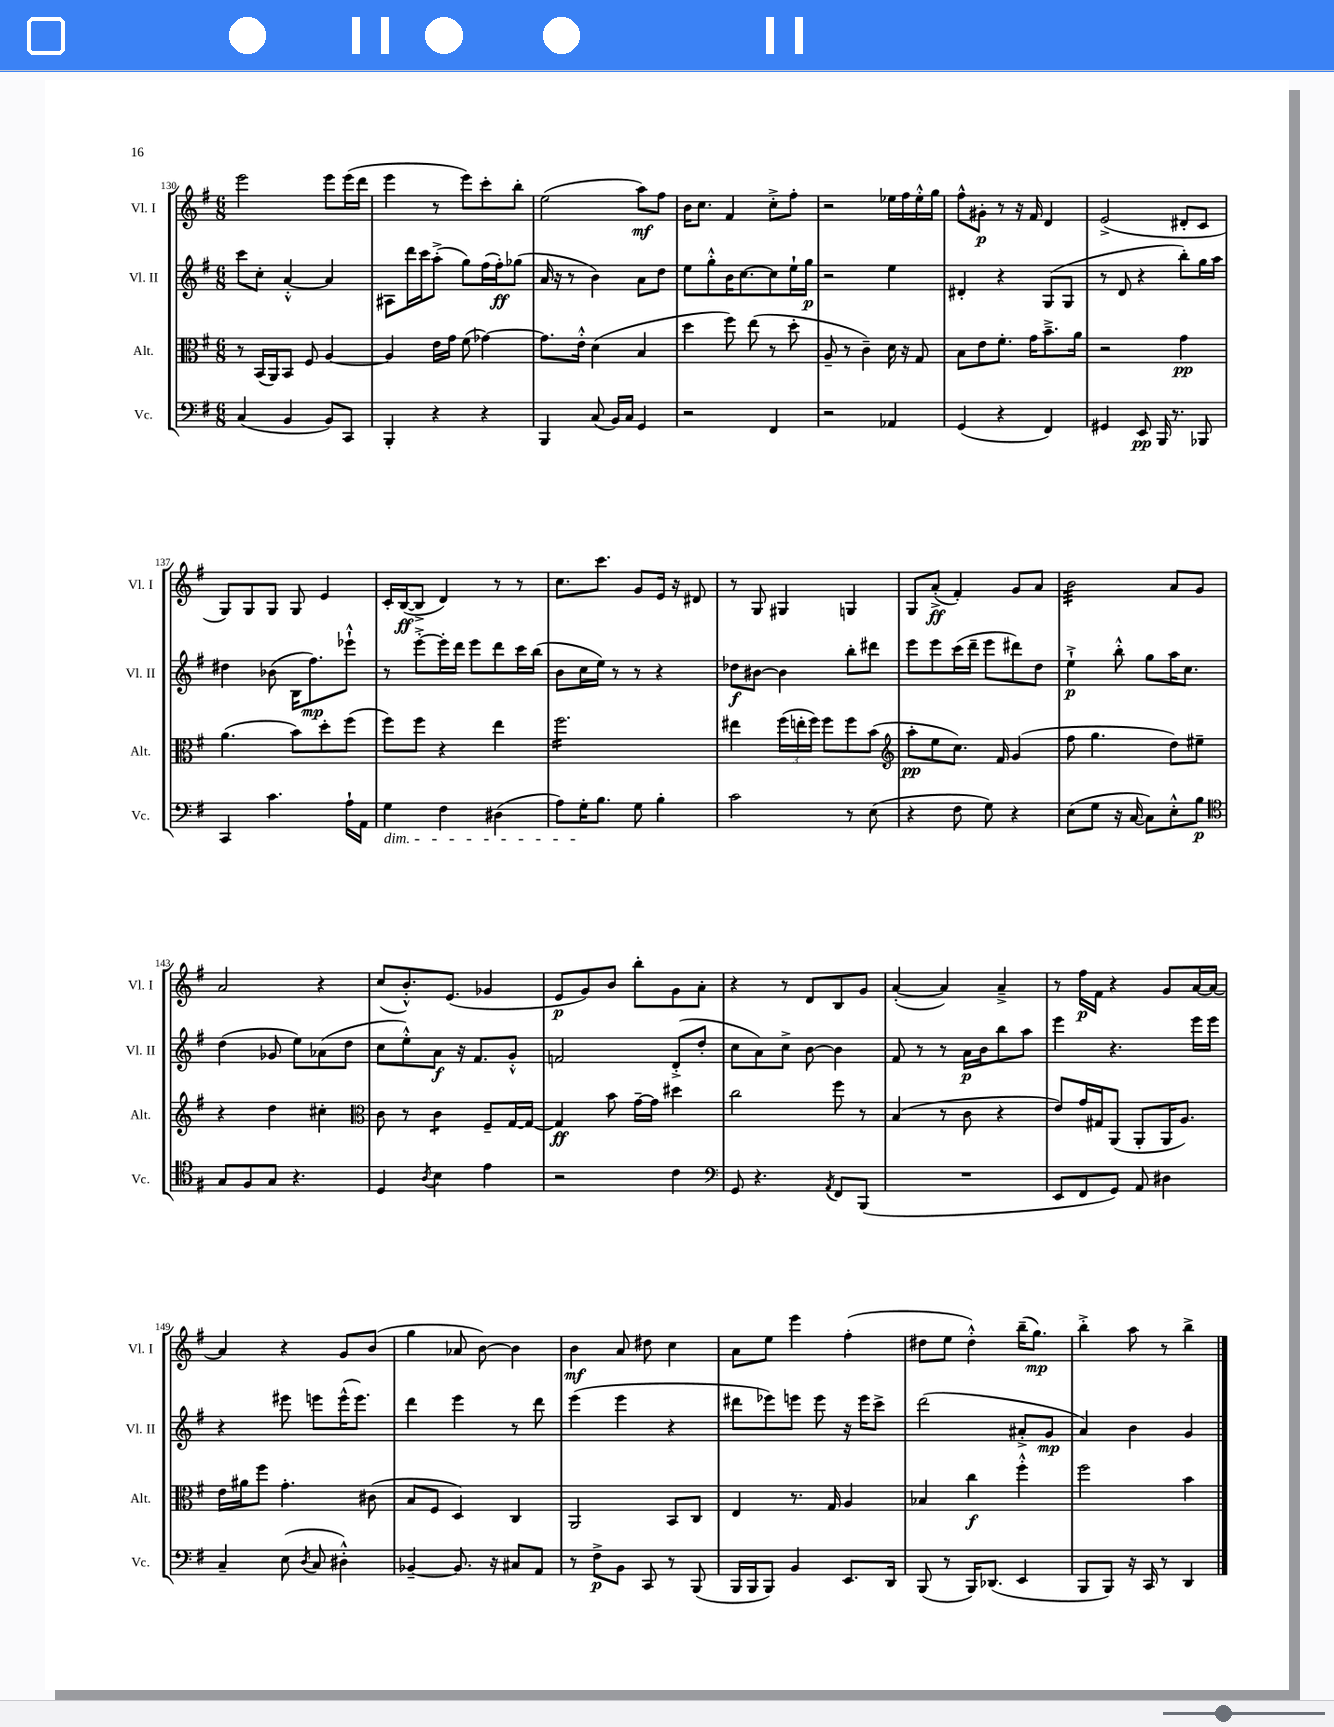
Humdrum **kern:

**kern	**kern	**kern	**kern
*staff4	*staff3	*staff2	*staff1
*clefF4	*clefC3	*clefG2	*clefG2
*k[f#]	*k[f#]	*k[f#]	*k[f#]
*M6/8	*M6/8	*M6/8	*M6/8
(4C/	8r	8ccc\L	2eee\
.	(16BB/LL	8cc'\J	.
.	16AA/J)	.	.
4BB/	8BB/J	[4a'^^/	.
.	8F#/	.	.
8BB/L)	[4A/	4a/]	8eee\L
8CC/J	.	.	(16eee\L
.	.	.	16ddd\JJ
=	=	=	=
4BBB'/	4A/]	8A#\L	4eee\
.	.	16ddd\L	.
.	.	16ccc\J	.
4r	16e\LL	(8aa'^\J	8r
.	16g\JJ	.	.
.	(8f#\	8gg\L)	8eee\L)
4r	[4g-\)	(16ff#\L	8ccc'\
.	.	16ff#'\J)	.
.	.	(8gg-\J	8bb'\J
=	=	=	=
4BBB/	8.g-\]L	16a/	(2ee\
.	.	16r	.
.	.	8r	.
.	16e'^^\Jk	.	.
(8C/	(4d\	4b\)	.
16BB/LL)	.	.	.
16C/JJ	.	.	.
4GG/	4B/	8a\L	8aa\L)
.	.	8dd\J	8ff#\J
=	=	=	=
2r	4dd\	8ee\L	16b\LK
.	.	.	8.cc\J
.	.	8gg'^^\	.
.	8ff#\)	16b\K	4f#/
.	.	[8.cc\	.
.	(8ee\	.	.
4FF#/	8r	8cc\]	8cc'^\L
.	8dd'\	16ee`\L	8ff#'\J
.	.	16gg\JJ	.
=	=	=	=
2r	8A~/	2r	2r
.	8r	.	.
.	4c~\)	.	.
4AA-/	16d\	4ee\	16ee-\LL
.	16r	.	16ff#\
.	8G/	.	16ee-'^^\
.	.	.	16gg\JJ
=	=	=	=
(4GG/	8B\L	4d#'/	8ff#^^\L
.	8e\	.	8g#'\J
4r	8.f#'\J	4r	8r
.	.	.	16r
.	16g\LK	.	16f#/
4FF#/)	8.b~^\	(8G/L	4d/
.	.	8G/J	.
.	16a\Jk	.	.
=	=	=	=
4GG#/	2r	8r	(2e^/
.	.	8d/	.
8EE/	.	4r	.
16BBB/	.	.	.
8.r	.	.	.
.	4g\	8bb'\L)	8d#'/L
8BBB-/	.	16gg\L	8c/J
.	.	16aa\JJ	.
=	=	=	=
4CC/	(4.a\	4dd#\	8G/L)
.	.	.	8G/
4.c\	.	(8b-\	8G/J
.	8b\L)	16B\LK	8G/
.	.	8.ff#\)	.
.	8dd'\	.	4e/
16A`\LL	(8ff#\J	8eee-`^^\J	.
16AA\JJ	.	.	.
=	=	=	=
4G\	8ff#\L)	8r	16c'/LL
.	.	.	([16B/J
.	8ff#\J	[8eee'^\L	8B^/]J
4F#\	4r	16eee'\]L	4d/)
.	.	16ddd\JJ	.
.	.	8eee\L	.
(4D#\	4ee\	8ddd\	8r
.	.	16ccc\L	8r
.	.	(16bb\JJ	.
=	=	=	=
8A\L)	2.ff#\	8b\L	8.cc\L
16G'\K	.	16cc\L	.
8.B\J	.	16ee\JJ)	8.ccc\J
.	.	8r	.
8G\	.	8r	8g/L
4B'\	.	4r	16e/Jk
.	.	.	16r
.	.	.	8d#/
=	=	=	=
2c\	4ee#\	8dd-\L	8r
.	.	[8b#\J	8G/
.	(24ff#\LL	4b#\]	4G#/
.	24ee'\	.	.
.	24ff#\JJ)	.	.
.	8ff#\L	.	.
8r	8ff#\	8bb'\L	4G/
(8E\	(8b\J	8ddd#\J	.
=	=	=	=
*	*clefG2	*	*
4r	8aa'\L	8eee\L	8G/L
.	8ee\	8eee\	(8a'^/J
8F#\	8.cc\J)	(16ccc\L	4f#'/)
.	.	16ddd~\JJ	.
8G\)	.	8eee\L	.
.	16f#/	.	.
4r	(4g/	8ddd#\)	8g/L
.	.	8dd\J	8a/J
=	=	=	=
(8E\L	8ff#\	4ee`^\	2b\
8G\J	4.gg\	.	.
16r	.	8bb'^^\	.
[16C/	.	.	.
8C\]L)	.	8gg\L	.
8E'^^\	8dd\L)	16aa\K	8a/L
.	.	8.cc\J	.
8B\J	8ee#~\J	.	8g/J
=	=	=	=
*clefC4	*	*	*
8G/L	4r	(4dd\	2a/
8F#/	.	.	.
8G/J	4dd\	8g-/	.
4.r	.	8ee\L)	.
.	4cc#'\	(8a-\	4r
.	.	8dd\J	.
=	=	=	=
*	*clefC3	*	*
4D/	8c\	8cc\L	(8cc/L
.	8r	8ee'^^\)	8.b'^^/)
8qA/	.	.	.
4B\	4c\	8a\J	.
.	.	.	(8.e/J
.	.	16r	.
.	.	8.f#/L	.
4e\	8F#~/L	.	4g-/
.	[16G/L	8g'^^/J	.
.	16G/_JJ	.	.
=	=	=	=
2r	4G/]	2f/	8e/L
.	.	.	8g/)
.	8b\	.	8b/J
.	[16g~\LL	.	8bb'\L
.	16g\]JJ	.	.
4c\	4dd#\	(8d'^/L	8g\
.	.	8dd'/J	8a'\J
=	=	=	=
*clefF4	*	*	*
8GG/	2cc\	8cc\L	4r
4.r	.	8a\)	.
.	.	8cc^\J	8r
.	.	[8b\	8d/L
8qAA/	.	.	.
8FF#/L	8ff#\	4b\]	8B/
(8BBB/J	8r	.	8g/J
=	=	=	=
2.r	(4B/	8f#/	([4a'/
.	.	8r	.
.	8r	8r	4a/])
.	8c\	16a\LL	.
.	.	16b\J	.
.	4r	8bb\	4a~^/
.	.	8aa\J	.
=	=	=	=
8EE/L	8e/L)	4eee\	8r
8FF#/	16g/L	.	16ff#\LL
.	16G#/J	.	16f#\JJ
8GG/J)	(8AA/J	4.r	4r
8AA/	8AA'/L	.	.
4D#\	16AA/K	.	8g/L
.	8.A/J)	.	.
.	.	16eee\LL	[16a/L
.	.	16eee\JJ	16a/_JJ
=	=	=	=
4C~/	16e\LL	4r	4a/]
.	16a#\J	.	.
.	8ff#\J	.	.
(8E\	4.g'\	8eee#\	4r
8qD/	.	.	.
8C/	.	8eee\L	.
4D#'^^\)	.	(16eee^^\K	8g/L
.	.	8.eee\J)	.
.	(8c#\	.	(8b/J
=	=	=	=
[4BB-~/	8B/L	4ddd\	4gg\
.	8F#/J	.	.
8.BB-/]	4D/)	4eee\	8a-/
.	.	.	[8b\)
16r	.	.	.
8C#/L	4C/	8r	4b\]
8AA/J	.	8ddd\	.
=	=	=	=
8r	2AA/	(4eee\	4b\
8F#^\L	.	.	.
8BB\J	.	4eee\	8a/
8CC/	.	.	8dd#\
8r	8BB/L	4r	4cc\
(8BBB/	8C/J	.	.
=	=	=	=
16BBB/LL	4E/	8ddd#\L	8a\L
16BBB/J	.	.	.
8BBB/J)	.	8eee-\)	8ee\J
4BB/	8.r	8eee\J	4eee\
.	.	8eee\	.
.	16G/	.	.
8.EE/L	4A/	16r	(4ff#'\
.	.	16eee\LK	.
.	.	8ccc^\J	.
16DD/Jk	.	.	.
=	=	=	=
(8BBB/	4B-/	(2ddd\	8dd#\L
8r	.	.	8ee\J
16BBB/LK)	4cc\	.	4dd#'^^\)
(8.DD-/J	.	.	.
4EE/	4ff#'^^\	8a#'^/L	(16bb~\LK
.	.	.	8.gg\J)
.	.	8g/J	.
=	=	=	=
8BBB/L	2ff#\	4a/)	4bb'^\
8BBB/J)	.	.	.
16r	.	4b\	8aa\
16CC/	.	.	.
8r	.	.	8r
4DD/	4b\	4g/	4bb^\
==	==	==	==
*-	*-	*-	*-
